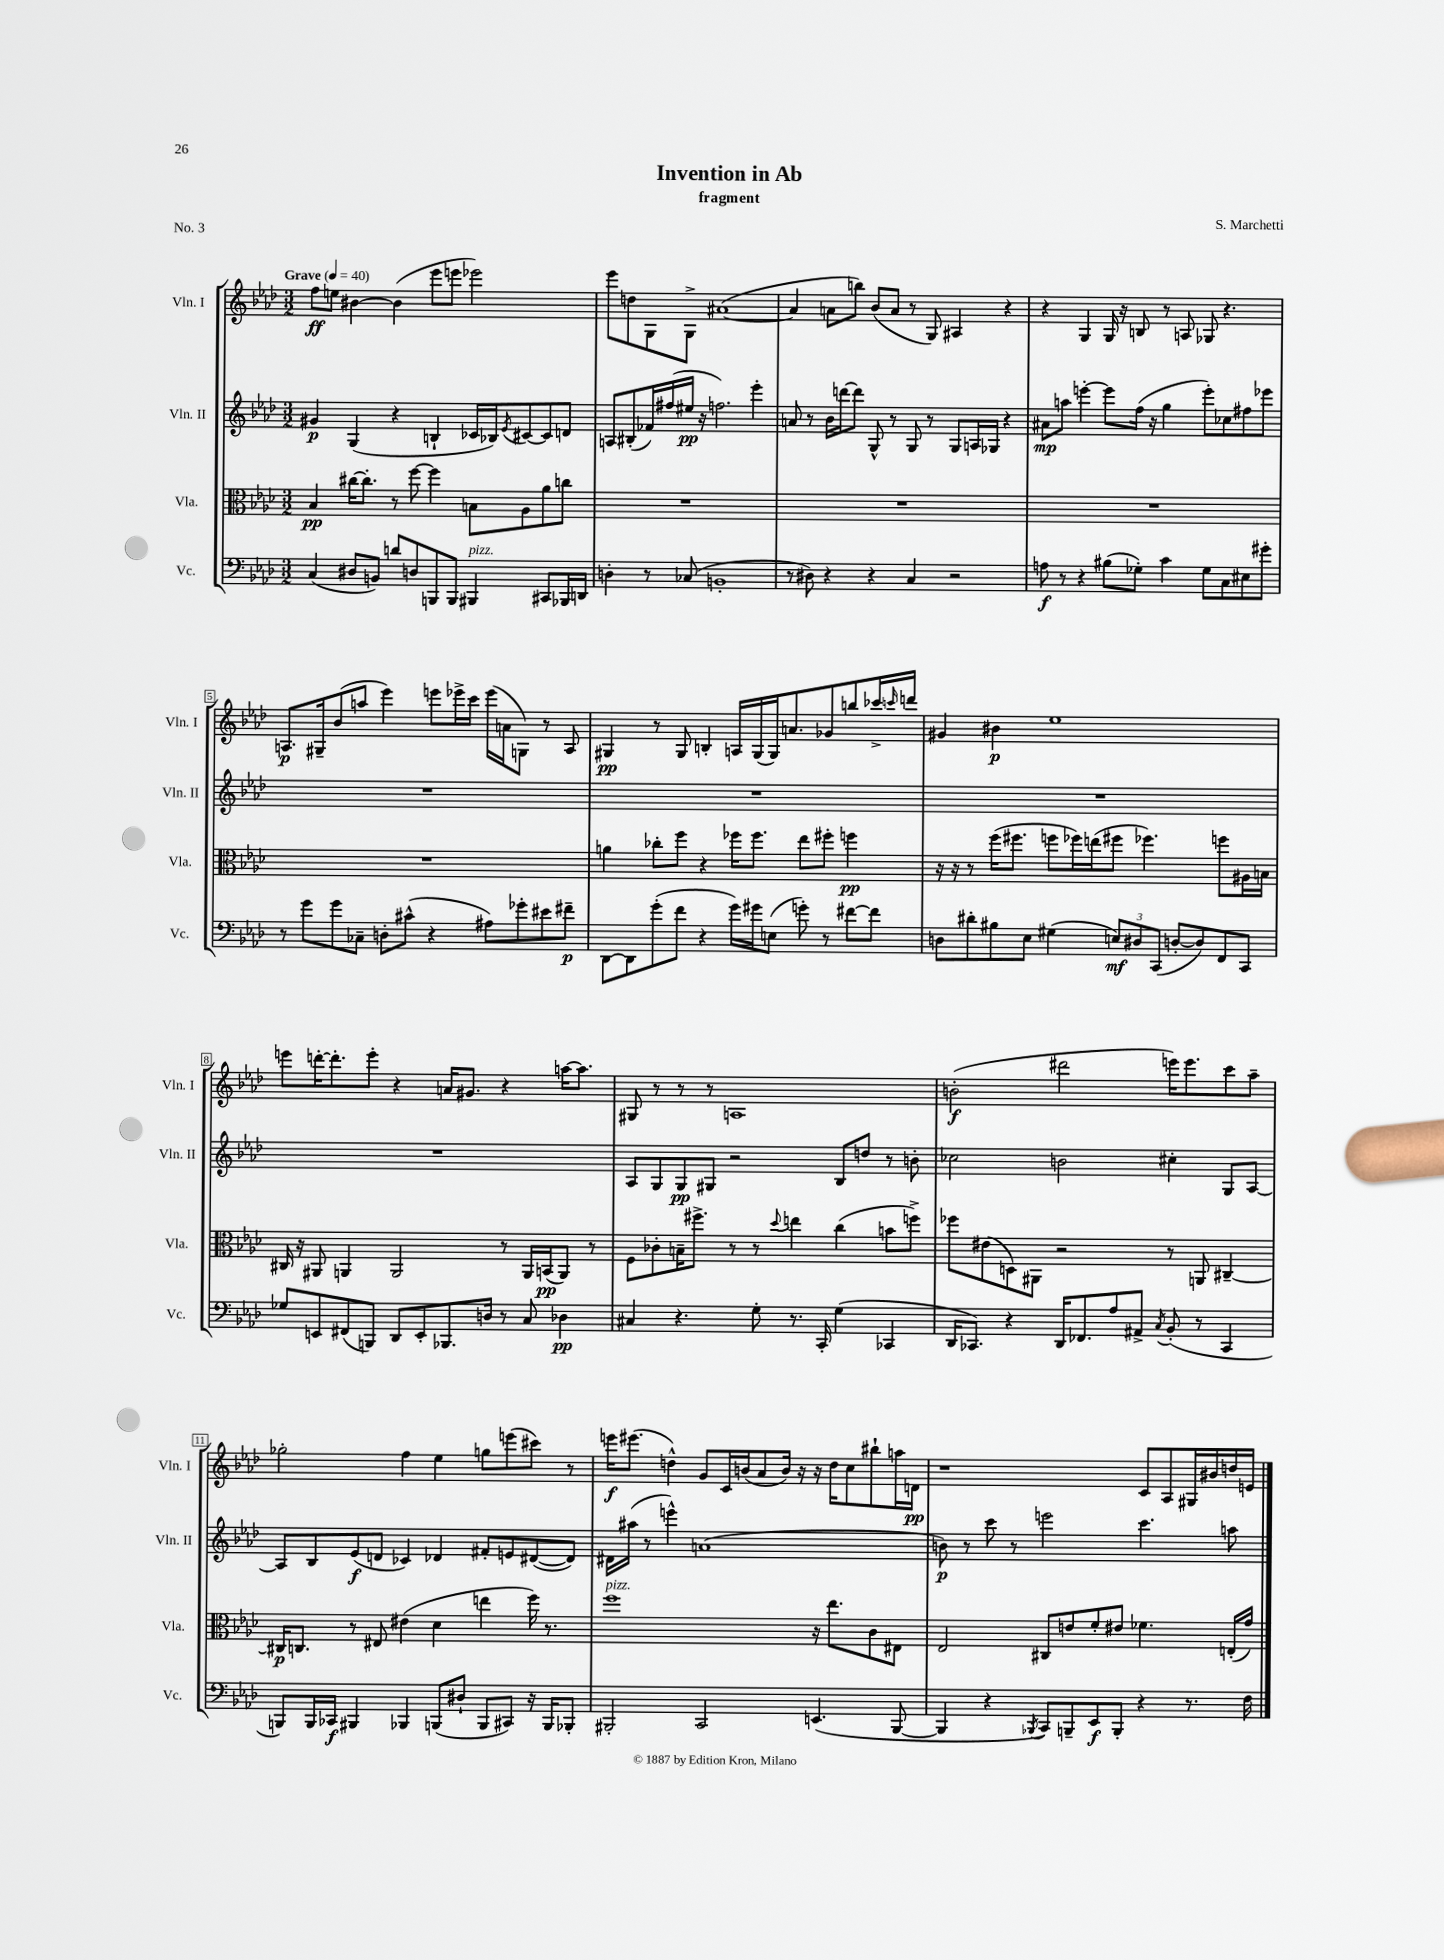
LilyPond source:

\header { title = "Invention in Ab" composer = "S. Marchetti" subtitle = "fragment" piece = "No. 3" }
<<
\new StaffGroup <<
\new Staff = "s0" \with { instrumentName = "Vln. I" shortInstrumentName = "Vln. I" } {
    \clef treble \key aes \major \numericTimeSignature \time 3/2 \tempo "Grave" 4 = 40
    f''8\ff e''8 bis'4~ bis'4( ees'''8 e'''8 ees'''2) |
    ees'''8 d''8 g8 g8-> ais'1~( |
    ais'4 a'8 b''8) bes'8( a'8 r8 g8) ais4 r4 |
    r4 g4 g16 r16 b8 r8 a8 ges8 r4. |
    a8.\p gis16-- bes'8( a''8 ees'''4) e'''8 ees'''16-> c'''16 ees'''16( a'16 g8) r8 a8 |
    gis4\pp r8 gis8 b4-. a16 gis16( gis16) a'8. ges'8 b''8 ces'''16-> \grace { c'''16 } d'''16 |
    gis'4 bis'4\p ees''1 |
    e'''8 d'''16~-. d'''8.-. e'''8-. r4 a'16 gis'8. r4 a''16~ a''8. |
    gis8 r8 r8 r8 a1 |
    b'2-.\f( dis'''2 e'''16) e'''8. c'''8 aes''8-- |
    ges''2-. f''4 ees''4 g''8 e'''8( cis'''8) r8 |
    e'''16\f eis'''8.( d''4-^) g'8 c'16 b'16( aes'8 b'16) r16 r16 d''16 c''8 bis''8-! a''16 d'16\pp |
    r1 c'8 aes8 gis16 bis'16 d''16 e'16 \bar "|." |
}
\new Staff = "s1" \with { instrumentName = "Vln. II" shortInstrumentName = "Vln. II" } {
    \clef treble \key aes \major \numericTimeSignature \time 3/2
    gis'4\p g4( r4 b4-! ces'16 bes16) \acciaccatura { ees'8 } cis'8~ cis'8 d'8 |
    a8 bis8-.( fes'16) fis''16( eis''16\pp r16 f''2.) ees'''4-. |
    a'8 r8 bes'16 d'''16~ d'''8 g8-^ r8 g8 r8 g8 a16 ges16 r4 |
    ais'8\mp a''8 e'''4~-. e'''8 f''16( r16 g''4 e'''8-.) ces''8 fis''8 ees'''8 |
    R1. |
    R1. |
    R1. |
    R1. |
    aes8 g8 g8\pp gis8 r2 bes8 d''8 r8 b'8-. |
    ces''2 b'2 cis''4-. g8 aes8~ |
    aes8 bes8 ees'8\f( d'8 ces'4) des'4 fis'8-. e'8 dis'8~( dis'8) |
    dis'16 ais''16( r8 e'''4-^) a'1( |
    b'8\p) r8 c'''8 r8 e'''2 c'''4. a''8 \bar "|." |
}
\new Staff = "s2" \with { instrumentName = "Vla." shortInstrumentName = "Vla." } {
    \clef alto \key aes \major \numericTimeSignature \time 3/2
    bes4\pp cis''16~ cis''8.-. r8 f''8~ f''4 b8 aes8 aes'8 c''8 |
    R1. |
    R1. |
    R1. |
    R1. |
    a'4 ces''8-. f''8 r4 fes''16 fes''8. ees''8 fis''8-. f''4\pp |
    r16 r16 r8 f''16( fis''8. f''8 fes''16) e''16( fis''8 fes''4.) f''8 ais16 b16 |
    cis16 r16 ais,8 a,4 a,2 r8 a,16 b,16\pp( a,8) r8 |
    f8 ces'8-. b16-- fis''8.-> r8 r8 \appoggiatura { des''8 } e''4 c''4( b'8 f''8->) |
    fes''8 eis'8( d8) ais,8 r2 r8 a,8 cis4~-- |
    cis16\p c8. r8 eis8 eis'4( des'4 e''4 f''16) r8. |
    f''1^\markup { \italic "pizz." } r16 ees''8. c'8 eis8 |
    ees2 cis8 e'8 f'8-. eis'8 fes'4. e16-.( g'16) \bar "|." |
}
\new Staff = "s3" \with { instrumentName = "Vc." shortInstrumentName = "Vc." } {
    \clef bass \key aes \major \numericTimeSignature \time 3/2
    c4( dis8 b,8) d'8 d8 b,,8 b,,8 bis,,4^\markup { \italic "pizz." } cis,8 bes,,16 d,16 |
    d4-. r8 ces8( b,1-. |
    r8 dis8) r4 r4 c4 r2 |
    a8\f r8 r4 bis8( ges8-.) c'4 ges8 c8 eis8 gis'8-. |
    r8 g'8 g'8 ces8-- d8-. cis'8-^( r4 ais8) ges'8-. eis'8 fis'8--\p |
    des,8~ des,8 g'8-.( f'8 r4 g'16) gis'16 e8( g'8-.) r8 fis'8~ fis'8 |
    d8 dis'8-. bis8 ees8 gis4( \tuplet 3/2 { e8\mf) dis8 c,8( } d8~-. d8) f,8 c,8 |
    ges8 e,8 fis,8( b,,8) des,8 e,8-. bes,,8. d16 r8 c8 des4\pp |
    cis4 r4. g8-. r8. c,16-. g4( ces,4 |
    des,16 ces,8.) r4 des,16 fes,8. aes8 ais,8-> \acciaccatura { c8 } bes,8-.( r8 ces,4 |
    b,,8) b,,16 ces,16\f bis,,4 bes,,4 b,,8( dis8-! b,,8 cis,8) r16 b,,16 bes,,8-. |
    bis,,2-. c,2 e,4.( bis,,8~ |
    bis,,4 r4 \acciaccatura { bes,,8 } c,8) b,,8-- ees,8\f b,,8-. r4 r8. f16 \bar "|." |
}
>>
>>
\layout { \context { \Score \override BarNumber.stencil = #(make-stencil-boxer 0.1 0.3 ly:text-interface::print) } }
